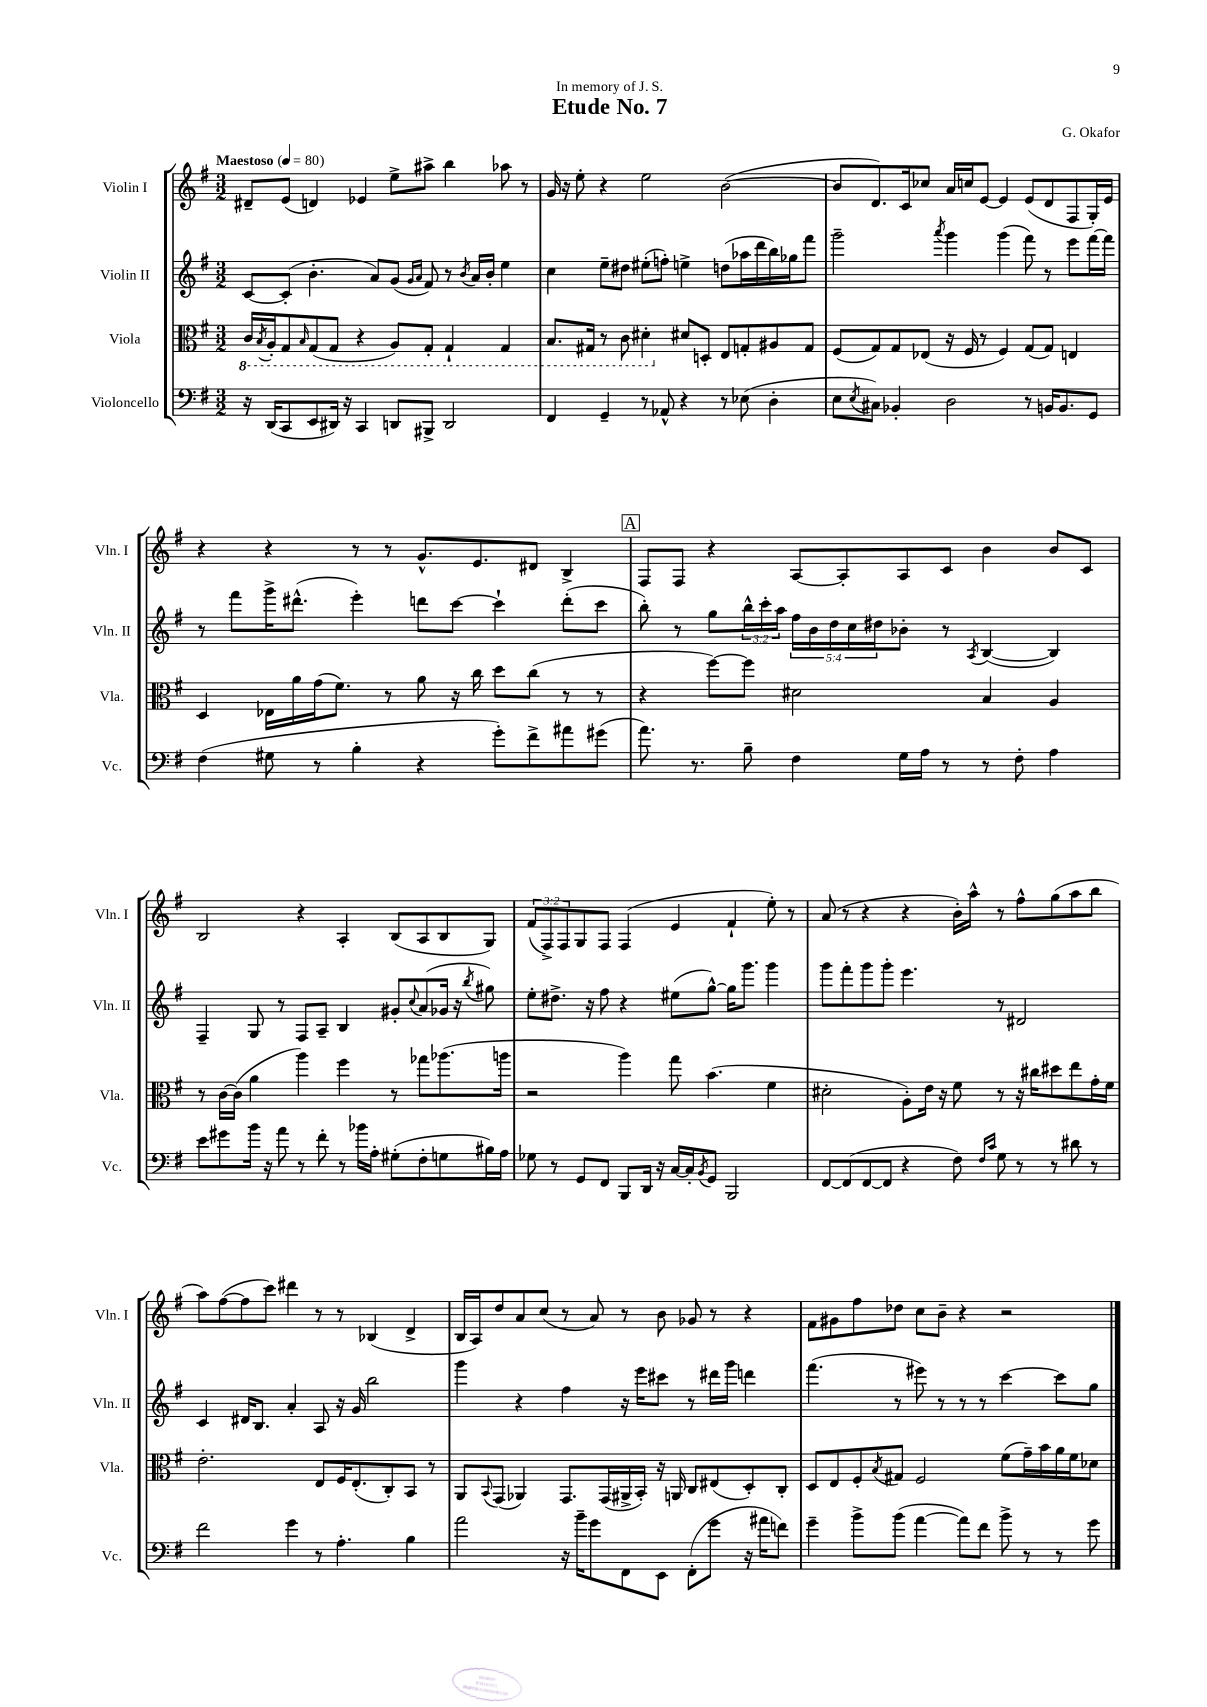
\header { title = "Etude No. 7" composer = "G. Okafor" dedication = "In memory of J. S." }
<<
\new StaffGroup <<
\new Staff = "s0" \with { instrumentName = "Violin I" shortInstrumentName = "Vln. I" } {
    \clef treble \key g \major \numericTimeSignature \time 3/2 \override Staff.TupletNumber.text = #tuplet-number::calc-fraction-text \tempo "Maestoso" 4 = 80
    dis'8-- e'8( d'4) ees'4 e''8-> ais''8-> b''4 aes''8 r8 |
    g'16 r16 e''8-. r4 e''2 b'2~( |
    b'8 d'8.) c'16 ces''8 a'16 c''16 e'8~ e'4 e'8( d'8 fis8 g16-.) e'16 |
    r4 r4 r8 r8 g'8.-^ e'8. dis'8 b4-> |
    \mark \markup { \box "A" } fis8 fis8 r4 a8~ a8-. a8 c'8 b'4 b'8 c'8 |
    b2 r4 a4-. b8( a8 b8 g8) |
    \tuplet 3/2 { fis'8( fis8->) fis8 } g8 fis8 fis4( e'4 fis'4-! e''8-.) r8 |
    a'8( r8 r4 r4 b'16-.) a''16-^ r8 fis''8-^ g''8( a''8 b''8 |
    a''8) fis''8~( fis''8 c'''8) dis'''4 r8 r8 bes4( d'4-> |
    b16 a16) d''8 a'8 c''8( r8 a'8) r8 b'8 ges'8 r8 r4 |
    fis'8 gis'8 fis''8 des''8 c''8 b'8-- r4 r2 \bar "|." |
}
\new Staff = "s1" \with { instrumentName = "Violin II" shortInstrumentName = "Vln. II" } {
    \clef treble \key g \major \numericTimeSignature \time 3/2 \override Staff.TupletNumber.text = #tuplet-number::calc-fraction-text
    c'8~ c'8-.( b'4.-. a'8) g'8( \grace { g'16 a'16 } fis'8) r8 \acciaccatura { b'8 } a'16 b'16-. e''4 |
    c''4 e''8-- dis''8 eis''8-.( f''8-.) e''4-> d''8( aes''16 d'''16 b''16) ges''16 fis'''8 |
    g'''2-- \acciaccatura { a'''8 } g'''4 g'''4( fis'''8) r8 e'''8 fis'''16~ fis'''16 |
    r8 fis'''8 g'''16-> dis'''8.-^( e'''4-.) d'''8 c'''8~ c'''4-! d'''8-.( c'''8 |
    \mark \markup { \box "A" } b''8-.) r8 g''8 \tuplet 3/2 { b''16-^ c'''16-. a''16 } \tuplet 5/4 { fis''16 b'16 d''16 c''16 dis''16 } bes'8-. r8 \acciaccatura { a8 } b4~( b4) |
    fis4-- g8 r8 fis8 a8-- b4 gis'8-. \appoggiatura { c''8 } a'8( ges'16 r16 \acciaccatura { b''8 } gis''8) |
    e''8-. dis''8.-> r16 fis''8 r4 eis''8( g''8~-^) g''16 g'''8. g'''4 |
    g'''8 fis'''8-. g'''8 g'''8-. e'''4. r8 dis'2 |
    c'4 dis'16 b8. a'4-. a8 r16 g'16 b''2 |
    g'''4 r4 fis''4 r16 e'''16 cis'''8 r8 dis'''16 g'''16 d'''4 |
    fis'''4.( r8 eis'''8) r8 r8 r8 c'''4~ c'''8 g''8 \bar "|." |
}
\new Staff = "s2" \with { instrumentName = "Viola" shortInstrumentName = "Vla." } {
    \clef alto \key g \major \numericTimeSignature \time 3/2
    \ottava #-1 c16 \acciaccatura { b,8 } a,16-. g,8 \grace { b,16 } g,8( g,8 r4 a,8) g,8-. g,4-! g,4 |
    b,8. gis,16 r8 c8 dis4-. \ottava #0 dis'8 d8-. e8 g!8-. ais8 g8 |
    fis8( g8) g8 ees8( r16 fis16 r8 fis4) g8( g8) e4 |
    d4 ees16 a'16 g'16( fis'8.) r8 a'8 r16 c''16 d''8 c''8( r8 r8 |
    \mark \markup { \box "A" } r4 fis''8~) fis''8 dis'2 b4 a4 |
    r8 c'16~ c'16( a'4 a''4) fis''4 r8 ges''8 aes''8.( a''16 |
    r2 a''4) g''8 b'4.( fis'4 |
    dis'2-. a8-.) e'16 r16 fis'8 r8 r16 cis''16 dis''8 e''8 g'16-. fis'16 |
    e'2.-. e8 fis16 e8.-.( c8-.) b,8 r8 |
    a,8 \appoggiatura { b,8 } g,8( aes,4) g,8. g,16( ais,16-> b,16-.) r16 a,16 c8 eis8( d8-.) c8-. |
    d8 e8 fis8-. \acciaccatura { b8 } gis8 fis2 fis'8( g'16--) b'16 a'16 fis'16 des'8 \bar "|." |
}
\new Staff = "s3" \with { instrumentName = "Violoncello" shortInstrumentName = "Vc." } {
    \clef bass \key g \major \numericTimeSignature \time 3/2
    r16 d,16( c,8 e,8 dis,16) r16 c,4 d,8 bis,,8-> d,2 |
    fis,4 g,4-- r8 aes,8-^ r4 r8 ees8( d4-. |
    e8 \acciaccatura { e8 } cis8) bes,4-. d2 r8 b,16 b,8. g,8 |
    fis4( gis8 r8 b4-. r4 g'8-.) fis'8-> ais'8 gis'8( |
    \mark \markup { \box "A" } a'8.) r8. b8-- fis4 g16 a16 r8 r8 fis8-. a4 |
    e'8 gis'8 b'16 r16 a'8 r8 fis'8-. r8 bes'16 a16-. gis8-.( fis8-. g8 bis16) a16 |
    ges8 r8 g,8 fis,8 b,,8 d,16 r16 c16~ c16-. \acciaccatura { b,8 } g,8 b,,2 |
    fis,8~ fis,8( fis,8~ fis,8 r4 fis8) \grace { fis16 c'16 } g8 r8 r8 dis'8 r8 |
    fis'2 g'4 r8 a4.-. b4 |
    a'2 r16 b'16-- g'8 fis,8 e,8 fis,8-.( g'8 r16 ais'16 f'8) |
    g'4-- b'8-> b'8( a'4~ a'8) fis'8 b'8-> r8 r8 g'8 \bar "|." |
}
>>
>>
\layout { \context { \Score \remove "Bar_number_engraver" } }
